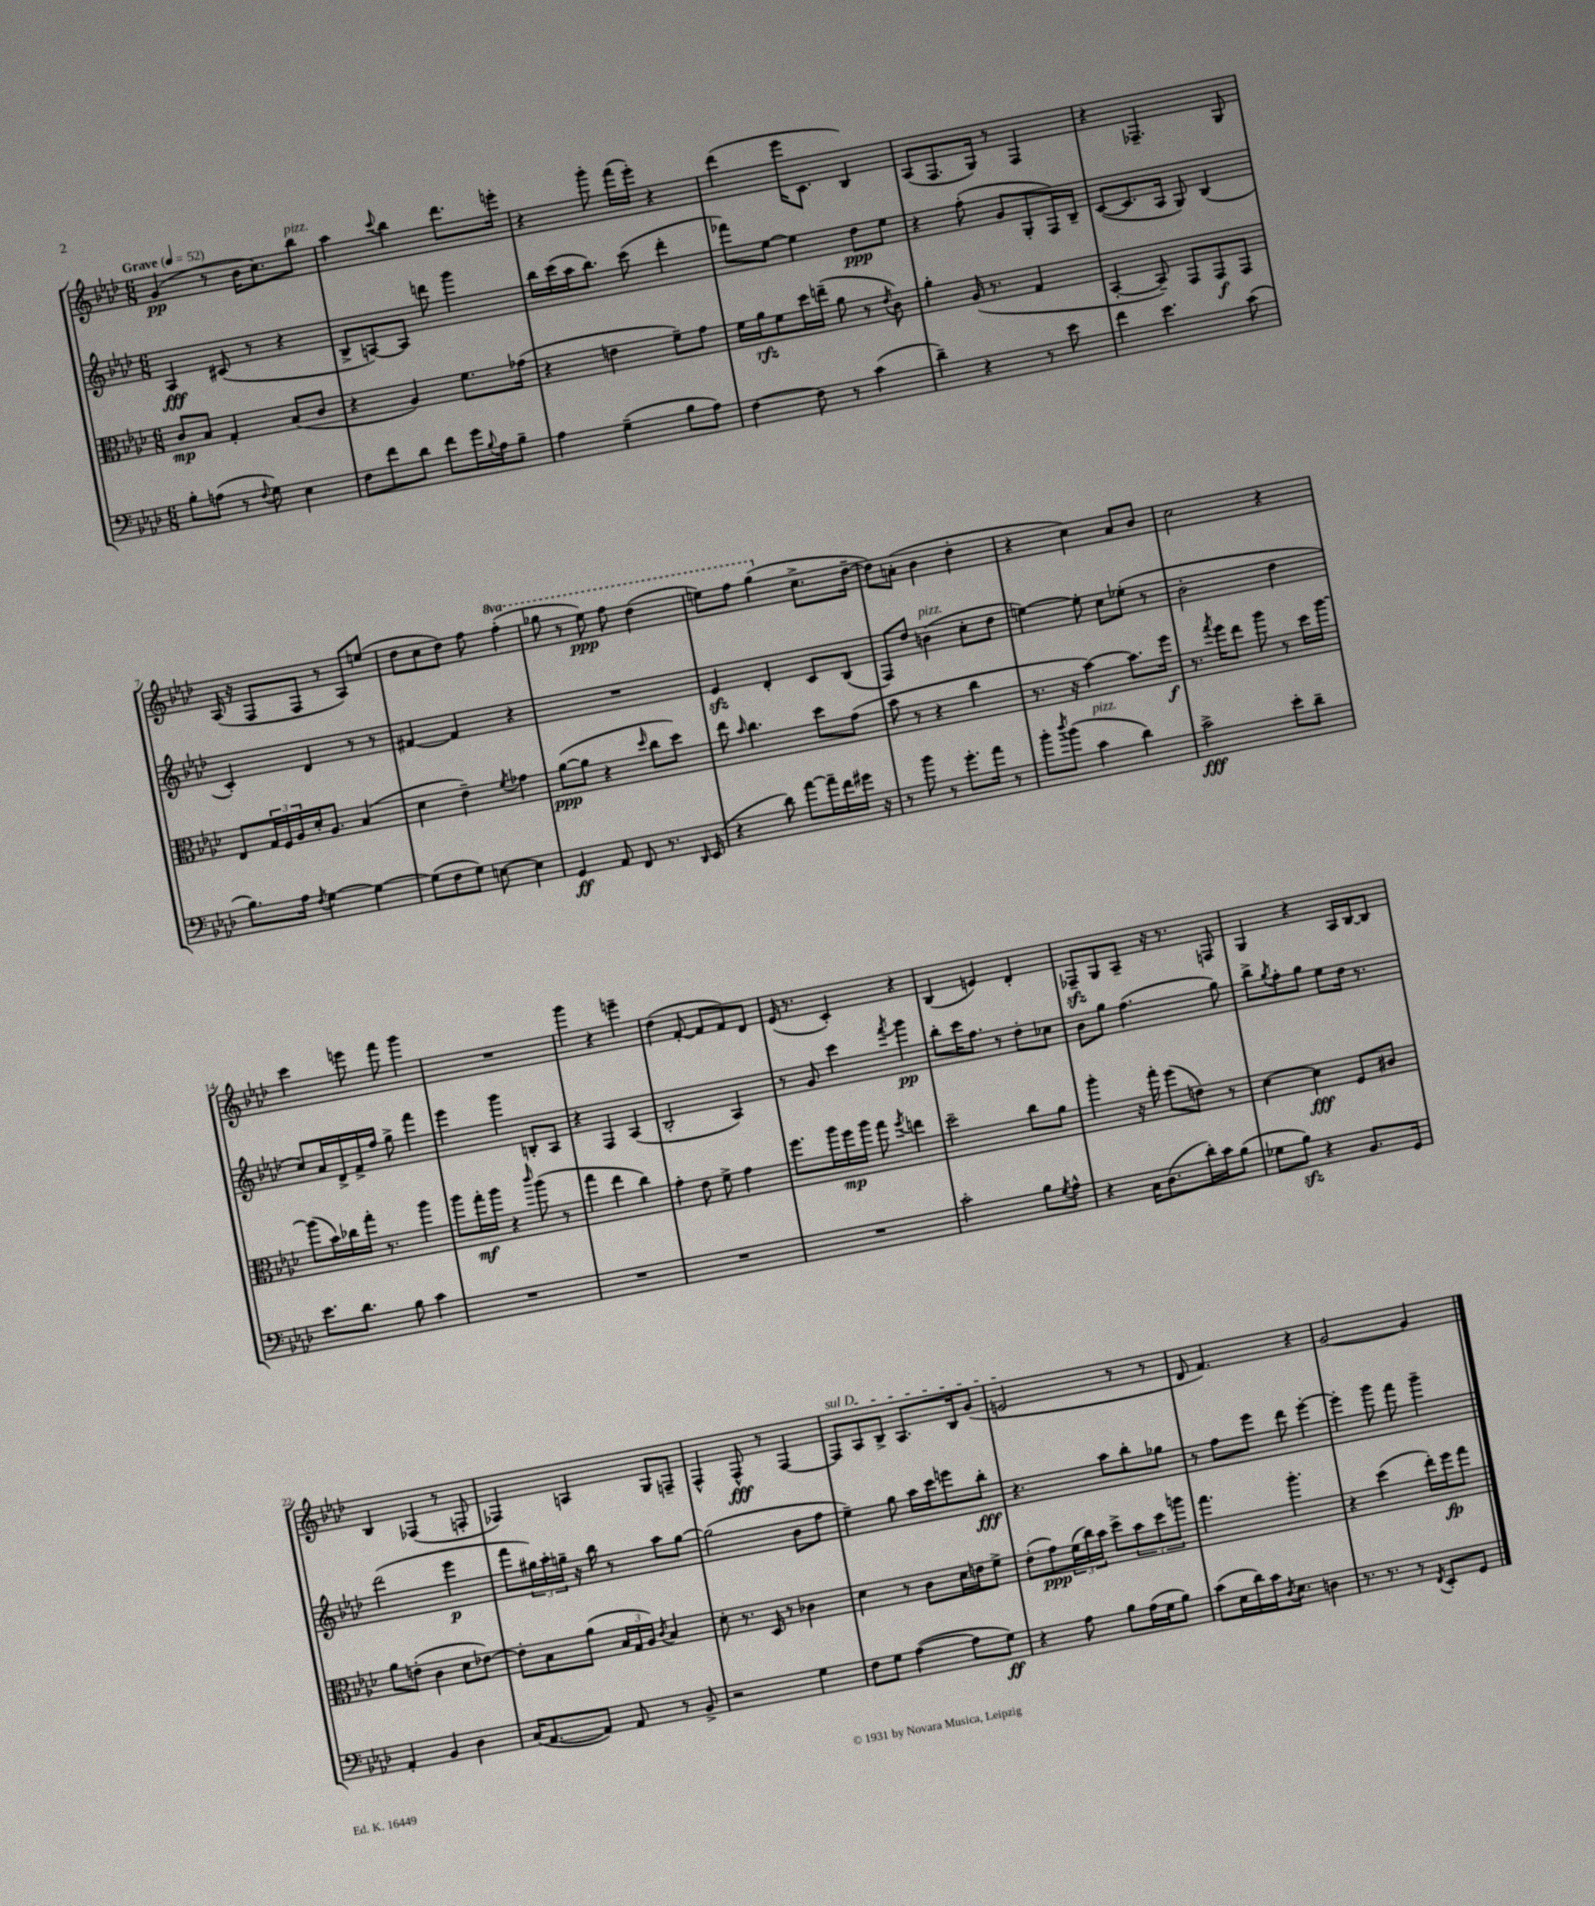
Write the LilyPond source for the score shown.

<<
\new StaffGroup <<
\new Staff = "s0" {
    \clef treble \key aes \major \numericTimeSignature \time 6/8 \set Staff.ottavationMarkups = #ottavation-simple-ordinals \tempo "Grave" 4 = 52
    g'4\pp( r8 bes'16 c''8.) bes''8^\markup { \italic "pizz." } |
    aes''4 \appoggiatura { c'''8 } bes''4 des'''8. e'''16-. |
    r4 g'''8-. f'''16( ees'''16-.) r4 |
    des'''4( ees'''16 c'8. bes4) |
    aes8( f8. g16) r8 f4 |
    r4 fes4.-- g8 |
    aes16( r16 f8 f8 r8 aes8) e''8( |
    des''8 c''8 des''8) f''8 \ottava #1 f'''4-.( |
    ges'''8 r8 ees'''8\ppp) f'''8 des'''4( |
    e'''8) f'''8 g'''4( \ottava #0 c''8.-> des''16~-- |
    des''8) a'8-.( bes'4 des''4-. |
    r4 c''4) aes'8 bes'8 |
    c''2 r4 |
    c'''4 e'''8 f'''8 g'''4 |
    R2. |
    g'''4 r4 e'''4-- |
    des''4( f'8~-. f'8 f'8) des'8 |
    ees'16( r8. c'4-.) r4 |
    bes4( e'4) des'4-. |
    fes8--\sfz g8 aes8-- r16 r8. f8 |
    g4 r4 aes16 bes16~ bes8 |
    bes4 fes4( r8 f8-. |
    fes4) a4 g8 f8-- |
    f4-^ f8-^\fff r8 f4~ |
    \once \override TextSpanner.bound-details.left.text = \markup { \italic "sul D" } f8\startTextSpan aes8 bes8-> aes8. bes16 g'8( |
    e'2\stopTextSpan r8 r8 |
    des'8 f'4.) r4 |
    g'2~ g'4 \bar "|." |
}
\new Staff = "s1" {
    \clef treble \key aes \major \numericTimeSignature \time 6/8
    aes4\fff cis'8( r8 r4 |
    bes8-> a8~) a8 d'''8 g'''4 |
    bes''16 c'''16( aes''16 bes''8.) c'''8( des'''4-. |
    fes'''8) ees''8~ ees''4 des''8\ppp ees''8 |
    r4 f''8-.( g'8 g8-. f16) bes16-- |
    c'8~( c'8. aes16 g8) bes4( |
    c'4-.) des'4 r8 r8 |
    fis'4~ fis'4 r4 |
    R2. |
    ees'4\sfz des'4-. c'8 bes8( |
    f8) des''8 b'4^\markup { \italic "pizz." }( c''8-. des''8 |
    e''4~) e''8-. c''8 ees''8-.( r8 |
    bes'2-. des''4 |
    c''8) aes'16 des'16-> f'16-> f''16 g''8-> f'''4 |
    ees'''4 g'''4 b8-. aes8 |
    r4 f4 aes4( |
    bes2-. aes4) |
    r8 g'8 c'''4 \acciaccatura { f'''8 } g'''4\pp |
    bes''8-. c'''16 f''8. r8 des''8-. ces''8 |
    bes'8 g''8 f''4.( g''8) |
    bes''8-> \acciaccatura { g''8 } f''8-. g''8 ees''8 des''16 r8. |
    des'''2( ees'''4\p |
    f'''8 \tuplet 3/2 { gis''16) aes''16-. g''16-- } r16 bes''16 r8 aes''8 g''8~ |
    g''2( bes'8 f''8 |
    ees''4--) g''8 aes''16 c'''16 e'''8 bes''8-.\fff |
    r4. aes''8 bes''8-. ges''8 |
    r8 f''8 ees'''8 des'''8 ees'''4~-. |
    ees'''4-. g'''8 f'''8 g'''4-- \bar "|." |
}
\new Staff = "s2" {
    \clef alto \key aes \major \numericTimeSignature \time 6/8
    c'8\mp bes8 g4-. bes8( c'8 |
    r4 aes4) f'8. ges'16( |
    r4 e'4 f'8--) g'8 |
    f'16 aes'16\rfz f'8 des''16 e''16--( aes'8 r8 \acciaccatura { ees'8 } c'8) |
    aes'4-. aes16( r8. g4 |
    bes,4~-. bes,8--) g,8 g,8\f g,8 |
    ees8 \tuplet 3/2 { g16 f16 aes16 } des'16-. aes8. bes4( |
    des'4 ees'4--) \acciaccatura { f'8 } ges'4 |
    aes'8~\ppp( aes'8 r4 \grace { des''16 } c''8 des''8) |
    ees''8 \grace { bes'16 } c''4. des''8 g'8( |
    bes'8 r8 r4 c''4 |
    r8. r16 bes'4~) bes'8. f''16\f |
    r8. \acciaccatura { g''8 } f''16 ees''8 aes''8 r8 des''16 aes''16~ |
    aes''8( bes'16) ces''16 g''16-. r8. aes''4 |
    aes''8 g''16-.\mf aes''16 r4 \grace { c'''16 } aes''8( r8 |
    g''4 ees''4 c''4) |
    g'4-. ees'8 f'8-> g'4 |
    f''8. aes''16 f''16\mp aes''16 g''8 \acciaccatura { f''8 } e''4 |
    des''2-- c''8 aes'8 |
    aes''4-. r16 g''16-. f''8( e'8) r8 |
    des'4~ des'4\fff f8 cis'8 |
    aes'8 e'8-.( c'4 des'8 ees'8~) |
    ees'8-. bes8 aes'8( \tuplet 3/2 { bes16 g16 aes16) } \acciaccatura { c'8 } bes4 |
    des'8-. r8. des16 r8 ces'4 |
    des'4 r8 c'8 des'16 e'16 f'8-> |
    ees'8-.( g'8\ppp) \tuplet 3/2 { f'16( c''16) bes'16 } des''8-> \tuplet 3/2 { bes'8 des''8 a''8 } |
    g''4. aes''4.-. |
    r4 des''4( ees''16-.) f''16\fp g''8 \bar "|." |
}
\new Staff = "s3" {
    \clef bass \key aes \major \numericTimeSignature \time 6/8
    bes8-. a8( r8 \appoggiatura { f8 } g8) ees4 |
    f8 f'8 des'8 f'8 g'16 \appoggiatura { bes8 } aes16 bes8-- |
    aes4 g4--( bes8 aes8) |
    f4~ f8 r8 c'4( |
    des'4--) r4 r8 ees'8 |
    f'4 ees'4. c'8( |
    bes8.) aes16 \acciaccatura { f8 } g4~ g4~ |
    g8( f8 g8) e8~ e4 |
    g,4\ff aes,8 f,8 r8. \grace { des,16 } ees,16( |
    r4 des'8) aes'8~ aes'16-- f'16 gis'16 r16 |
    r8 bes'8 r8 g'8.-. aes'16 r8 |
    bes'8-. \acciaccatura { des''8 } bes'8( c'4^\markup { \italic "pizz." } des'4) |
    c'2->\fff ees'8-. des'8-- |
    ees'8. des'8. bes8 c'4 |
    R2. |
    R2. |
    R2. |
    R2. |
    c'2-. bes8 \acciaccatura { g8 } aes8-^ |
    r4 c16 des8.( des'16-.) c'16 bes8( |
    ges8 bes8\sfz) r4 bes,8. g,16 |
    aes,4-. bes,4 des4 |
    c16( aes,8.~ aes,8) aes,8 r8 bes,8-> |
    r2 g4 |
    f8 g8 aes4~( aes8 g8\ff) |
    r4 aes8 bes8 aes16( g16 bes8) |
    c'8( ees16 des'16) c'16 \acciaccatura { des8 } ees8. d4 |
    r8. r8. r8 \acciaccatura { f,8 } ees,8-. g,8 \bar "|." |
}
>>
>>
